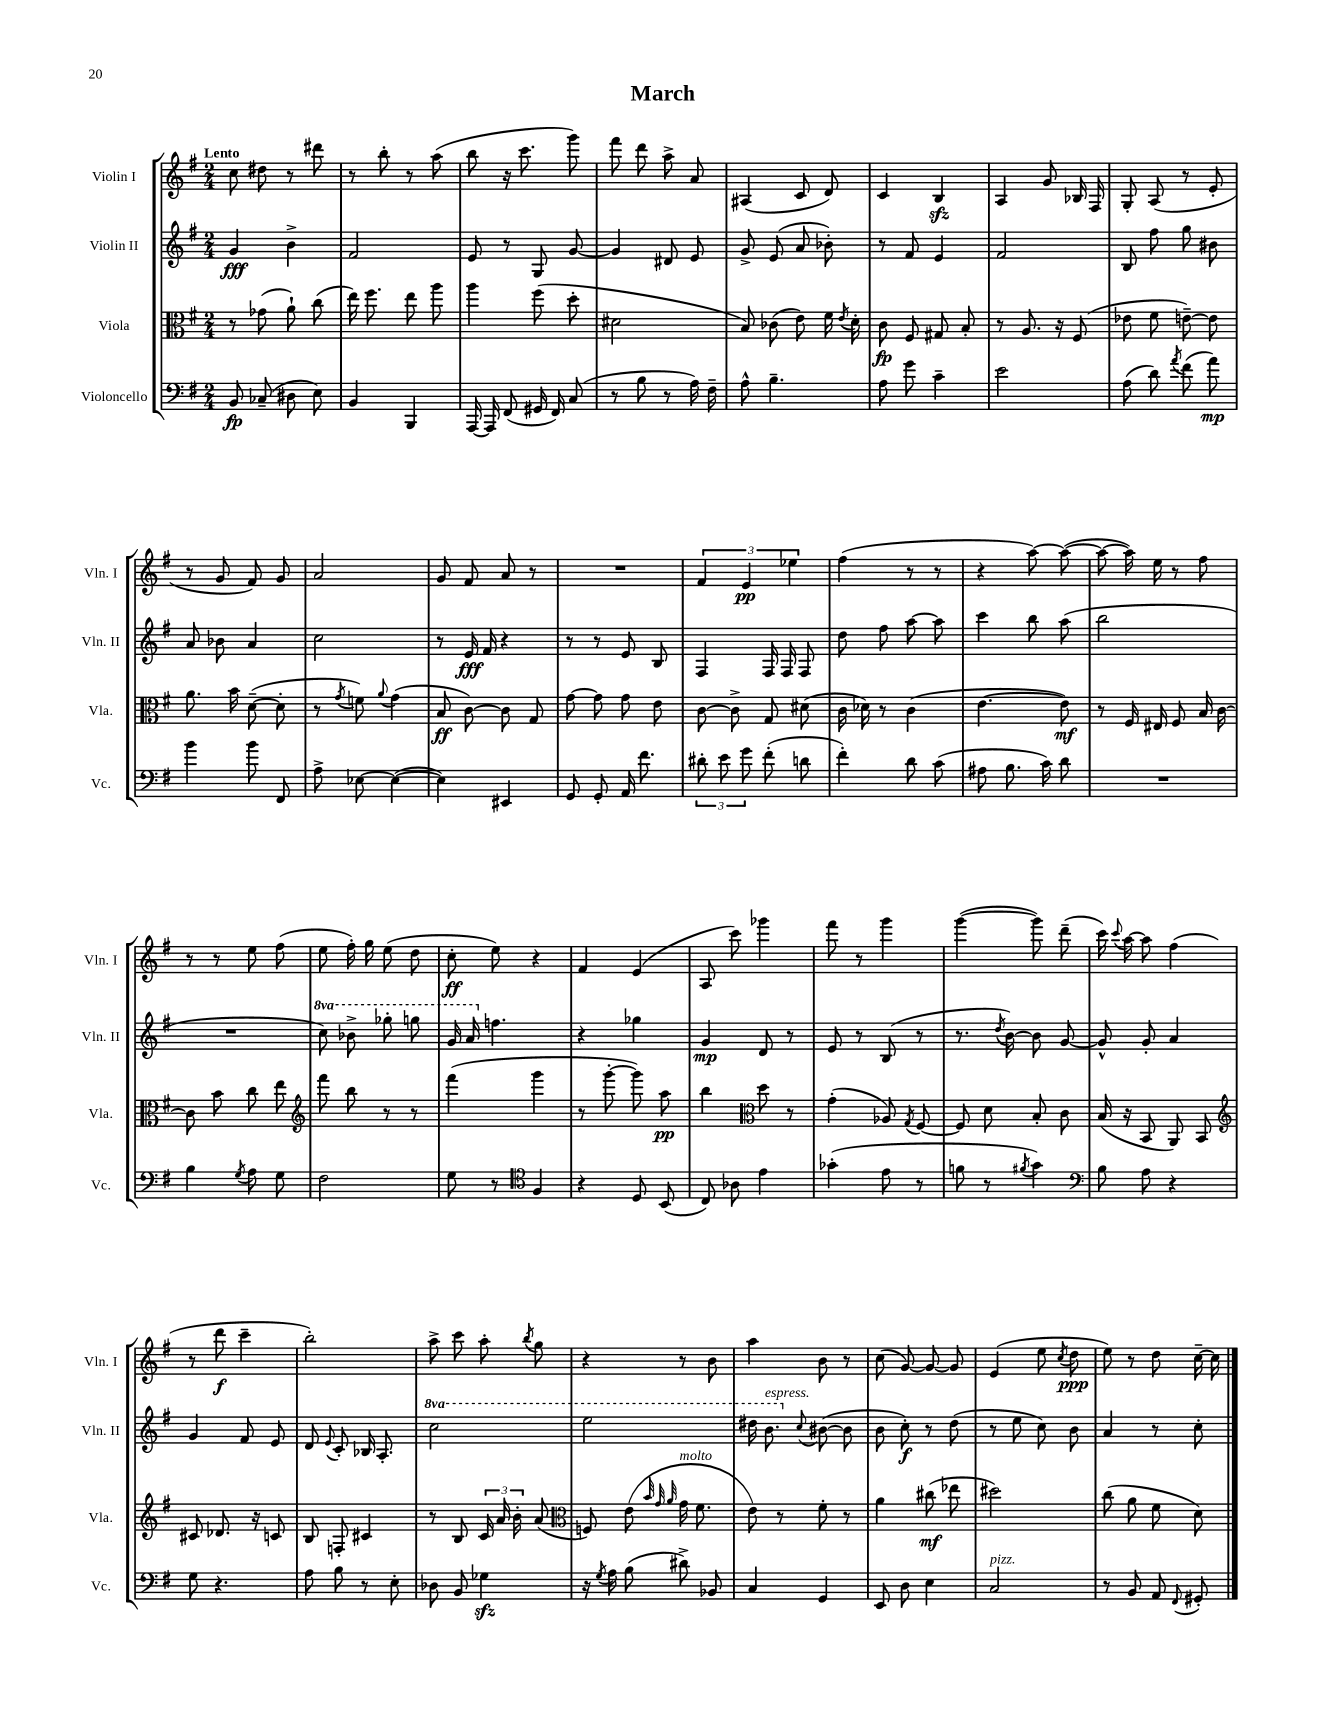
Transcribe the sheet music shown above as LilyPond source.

\header { title = "March" }
<<
\new StaffGroup <<
\new Staff = "s0" \with { instrumentName = "Violin I" shortInstrumentName = "Vln. I" } {
    \clef treble \key g \major \numericTimeSignature \time 2/4 \tempo "Lento"
    \autoBeamOff c''8 dis''8 r8 dis'''8 |
    r8 b''8-. r8 a''8( |
    b''8 r16 c'''8. g'''8) |
    fis'''8 d'''8 a''8-> a'8 |
    ais4( c'8 d'8) |
    c'4 b4\sfz |
    a4 g'8 bes16 fis16 |
    g8-. a8( r8 e'8-. |
    r8 g'8 fis'8) g'8 |
    a'2 |
    g'8 fis'8 a'8 r8 |
    R2 |
    \tuplet 3/2 { fis'4 e'4\pp ees''4 } |
    fis''4( r8 r8 |
    r4 a''8~) a''8~( |
    a''8~ a''16) e''16 r8 fis''8 |
    r8 r8 e''8 fis''8( |
    e''8 fis''16-.) g''16 e''8( d''8 |
    c''8-.\ff e''8) r4 |
    fis'4 e'4( |
    a8 c'''8) ges'''4 |
    fis'''8 r8 g'''4 |
    g'''4~( g'''8) d'''8--( |
    c'''16) \appoggiatura { c'''8 } a''16~ a''8 fis''4( |
    r8 d'''8\f c'''4-- |
    b''2-.) |
    a''8-> c'''8 a''8-. \acciaccatura { b''8 } g''8 |
    r4 r8 b'8 |
    a''4 b'8 r8 |
    c''8( g'8~) g'8~ g'8 |
    e'4( e''8 \acciaccatura { c''8 } d''8\ppp |
    e''8) r8 d''8 c''16~-- c''16 \bar "|." |
}
\new Staff = "s1" \with { instrumentName = "Violin II" shortInstrumentName = "Vln. II" } {
    \clef treble \key g \major \numericTimeSignature \time 2/4 \set Staff.ottavationMarkups = #ottavation-simple-ordinals
    \autoBeamOff g'4\fff b'4-> |
    fis'2 |
    e'8 r8 g8 g'8~ |
    g'4 dis'8 e'8 |
    g'8-> e'8( a'8 bes'8-.) |
    r8 fis'8 e'4 |
    fis'2 |
    b8 fis''8 g''8 bis'8 |
    a'8 bes'8 a'4 |
    c''2 |
    r8 e'16\fff fis'16 r4 |
    r8 r8 e'8 b8 |
    fis4 fis16 fis16 fis8 |
    d''8 fis''8 a''8~ a''8 |
    c'''4 b''8 a''8( |
    b''2 |
    R2 |
    \ottava #1 c'''8) bes''8-> ges'''8-. g'''8 |
    g''16 a''16 \ottava #0 f''4. |
    r4 ges''4 |
    g'4\mp d'8 r8 |
    e'8 r8 b8( r8 |
    r8. \acciaccatura { d''8 } b'16~) b'8 g'8~ |
    g'8-^ g'8-. a'4 |
    g'4 fis'8 e'8 |
    d'8 \appoggiatura { e'8 } c'8-. bes16 a8.-. |
    \ottava #1 c'''2 |
    e'''2 |
    dis'''16 b''8.^\markup { \italic "espress." } \ottava #0 \appoggiatura { c''8 } bis'8~( bis'8 |
    b'8 c''8-.\f) r8 d''8( |
    r8 e''8 c''8) b'8 |
    a'4 r8 c''8-. \bar "|." |
}
\new Staff = "s2" \with { instrumentName = "Viola" shortInstrumentName = "Vla." } {
    \clef alto \key g \major \numericTimeSignature \time 2/4
    \autoBeamOff r8 ges'8( a'8-!) c''8( |
    e''16) fis''8. e''8 a''8 |
    a''4 fis''8( d''8-. |
    dis'2 |
    b8) ces'8( e'8) fis'16 \acciaccatura { e'8 } d'16-. |
    c'8\fp fis8 gis8 b8-. |
    r8 a8. r16 fis8( |
    ees'8 fis'8 e'8~--) e'8 |
    a'8. b'16 d'8~--( d'8-. |
    r8 \acciaccatura { g'8 } f'8) \appoggiatura { a'8 } g'4( |
    b8\ff c'8~) c'8 g8 |
    g'8~ g'8 g'8 e'8 |
    c'8~ c'8-> g8 dis'8( |
    c'16 des'16) r8 c'4( |
    e'4.~ e'8\mf) |
    r8 fis16 eis16 fis8 b16 c'16~ |
    c'8 b'8 c''8 e''8 |
    \clef treble fis'''8 b''8 r8 r8 |
    fis'''4( g'''4 |
    r8 g'''8~-. g'''8) a''8\pp |
    b''4 \clef alto d''8 r8 |
    g'4-.( aes8) \acciaccatura { g8 } fis8~ |
    fis8 d'8 b8-. c'8 |
    b16( r16 b,8 a,8) b,8 |
    \clef treble cis'8 des'8. r16 c'8 |
    b8 f8-. cis'4 |
    r8 b8 \tuplet 3/2 { c'16 a'16 b'16-. } a'8( |
    \clef alto f8) e'8( \grace { b'32 g'32 a'32 } g'16^\markup { \italic "molto" } fis'8. |
    e'8) r8 fis'8-. r8 |
    a'4 cis''8\mf( ees''8 |
    dis''2) |
    c''8( a'8 fis'8 d'8) \bar "|." |
}
\new Staff = "s3" \with { instrumentName = "Violoncello" shortInstrumentName = "Vc." } {
    \clef bass \key g \major \numericTimeSignature \time 2/4
    \autoBeamOff b,8\fp ces8--( dis8 e8) |
    b,4 b,,4 |
    a,,16~ a,,16 fis,8( gis,16 fis,16) c8( |
    r8 b8 r8 a16) fis16-- |
    a8-^ b4.-- |
    a8 g'8 c'4-- |
    e'2 |
    a8( d'8) \acciaccatura { a'8 } fis'8( a'8\mp) |
    b'4 b'8 fis,8 |
    a8-> ees8~ ees4~( |
    ees4) eis,4 |
    g,8 g,8-. a,16 fis'8. |
    \tuplet 3/2 { dis'8-. e'8 g'8 } fis'8-.( d'8 |
    fis'4-.) d'8 c'8( |
    ais8 b8. c'16) d'8 |
    R2 |
    b4 \acciaccatura { g8 } a8 g8 |
    fis2 |
    g8 r8 \clef tenor fis4 |
    r4 d8 b,8( |
    c8) aes8 e'4 |
    ges'4-.( e'8 r8 |
    f'8 r8 \acciaccatura { fis'8 } g'4) |
    \clef bass b8 a8 r4 |
    g8 r4. |
    a8 b8 r8 e8-. |
    des8 b,8 ges4\sfz |
    r16 \acciaccatura { g8 } a16 b8( dis'8->) bes,8 |
    c4 g,4 |
    e,8 d8 e4 |
    c2^\markup { \italic "pizz." } |
    r8 b,8 a,8 \appoggiatura { fis,8 } gis,8-. \bar "|." |
}
>>
>>
\layout { \context { \Score \remove "Bar_number_engraver" } }
